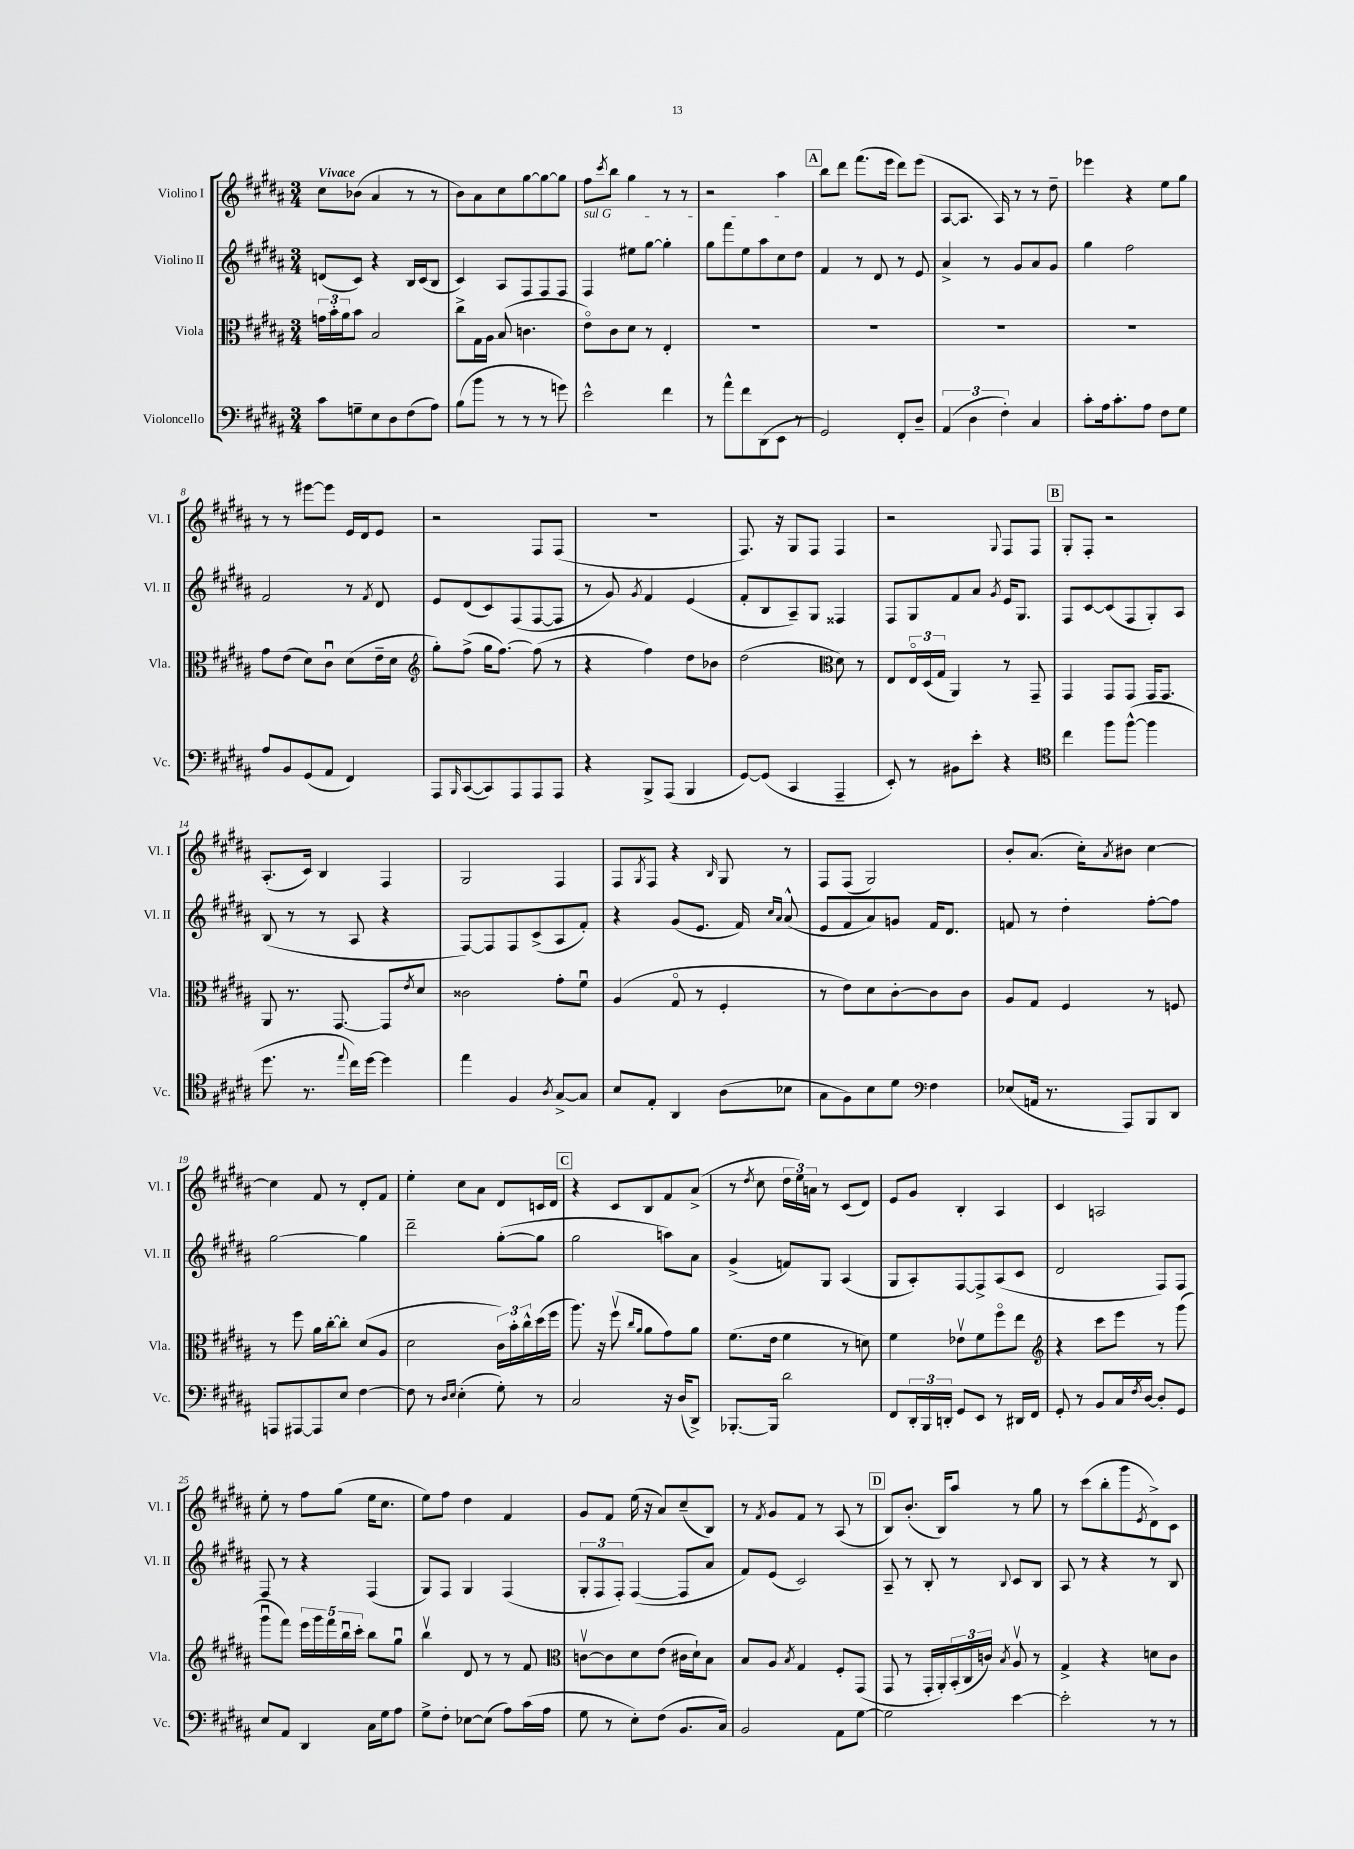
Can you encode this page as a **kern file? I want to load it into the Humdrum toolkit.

**kern	**kern	**kern	**kern
*part4	*part3	*part2	*part1
*staff4	*staff3	*staff2	*staff1
*I"Violoncello	*I"Viola	*I"Violino II	*I"Violino I
*I'Vc.	*I'Vla.	*I'Vl. II	*I'Vl. I
*clefF4	*clefC3	*clefG2	*clefG2
*k[f#c#g#d#a#]	*k[f#c#g#d#a#]	*k[f#c#g#d#a#]	*k[f#c#g#d#a#]
*M3/4	*M3/4	*M3/4	*M3/4
=1	=1	=1	=1
!	!	!	!LO:TX:a:B:t=Vivace
8c#\L	24gn\LL	(8dn/L	8cc#\L
.	24b'\	.	.
.	24a#\J	.	.
8Gn~\	8b\J	8c#/J)	(8b-X\J
8E\	2B/	4r	4a#/
8D#\	.	.	.
(8F#\	.	16B/LL	8r
.	.	(16c#/J	.
8A#\J)	.	8B/J	8r
=2	=2	=2	=2
(8B\L	8cc#^\L	4c#/)	8b\L)
8b\J	16G#\L	.	8a#\
.	16A#\JJ	.	.
8r	(8B/	8A#/L	8cc#\
8r	4.cn\	8F#/	[8gg#\
8r	.	8F#/	8gg#\_
8gn\)	.	8F#/J	8gg#\J]
=3	=3	=3	=3
!	!	!LO:TX:a:i:t=sul G	!
2e^^\	8e\L)	4F#/	8ff#\L
.	.	.	8qccc#/
.	8c#\	.	8bb\J
.	8d#\J	8ee#X\L	4gg#\
.	8r	[8gg#\J	.
4f#\	4E'/	4gg#'\]	8r
.	.	.	8r
=4	=4	=4	=4
8r	2.r	8gg#\L	2r
8a#^^\L	.	8fff#\	.
8f#\	.	8ee\	.
(8DD#\	.	8aa#\	.
8EE\J	.	8cc#\	4aa#\
8r	.	8dd#\J	.
!!LO:REH:place=s1:t=A
=5	=5	=5	=5
2GG#/)	2.r	4f#/	8bb\L
.	.	.	8ddd#\J
.	.	8r	(8.fff#\L
.	.	8d#/	.
.	.	.	16eee\Jk
8FF#'/L	.	8r	8ddd#\L)
8D#~/J	.	8e/	(8eee\J
=6	=6	=6	=6
(6AA#/	2.r	4a#^/	[8A#/L
.	.	.	8.A#/J]
6D#\	.	.	.
.	.	8r	.
.	.	.	16A#/)
6F#'\)	.	.	.
.	.	8g#/L	8r
4C#/	.	8a#/	8r
.	.	8g#/J	8dd#~\
=7	=7	=7	=7
8c#'\L	2.r	4gg#\	4eee-X\
16A#\k	.	.	.
8.c#'\	.	.	.
.	.	2ff#\	4r
8A#\J	.	.	.
8F#\L	.	.	8ee\L
8G#\J	.	.	8gg#\J
!!LO:LB:g=z
=8	=8	=8	=8
8A#/L	8g#\L	2f#/	8r
8BB/	(8e\J	.	8r
(8GG#/	8d#\L)	.	[8eee#X\L
8AA#/J	8c#u\J	.	8eee#\J]
4FF#/)	(8d#\L	8r	16e/LL
.	.	.	16d#/J
.	.	8qf#/	.
.	16e~\L	8d#/	8e/J
.	16d#\JJ	.	.
=9	=9	=9	=9
*	*clefG2	*	*
8AAA#/L	8gg#'\L)	8e/L	2r
16qqBBB/	.	.	.
([8CC#/	(8ff#^\J	(8d#/	.
8CC#/])	16gg#\KL	8c#/)	.
.	[8.ff#\J)	.	.
8AAA#/	.	(8F#/	.
8AAA#/	(8ff#\]	[8F#/	8F#/L
8AAA#/J	8r	8F#/J]	(8F#/J
=10	=10	=10	=10
4r	4r	8r	2.r
.	.	8g#/)	.
.	.	8qg#/	.
8BBB^/L	4ff#\)	4f#/	.
(8AAA#/J	.	.	.
4BBB/	8dd#\L	(4e/	.
.	8b-X\J	.	.
=11	=11	=11	=11
[8GG#/L)	(2dd#\	8f#'/L	8.F#/)
(8GG#/J]	.	8B/	.
.	.	.	16r
4CC#/	.	8A#~/)	8G#/L
.	.	8G#/J	8F#/J
*	*clefC3	*	*
4AAA#~/	8d#\)	4F##X/	4F#/
.	8r	.	.
=12	=12	=12	=12
8EE'/)	8E/L	8F#/L	2r
8r	24E/L	8G#/	.
.	(24D#/	.	.
.	24G#/JJ	.	.
8BB#X\L	4AA#/)	8f#/	.
8e'\J	.	8a#/J	.
.	.	8qg#/	8qqG#/
4r	8r	16e/KL	8F#/L
.	.	8.G#/J	.
.	8GG#~/	.	8F#/J
!!LO:REH:place=s1:t=B
=13	=13	=13	=13
*clefC4	*	*	*
4cc#\	4GG#/	8F#/L	8G#'/L
.	.	[8c#/	8F#'/J
8ff#\L	8GG#/L	(8c#/]	2r
([8ff#^^\J	8GG#/J	8F#/	.
4ff#\]	16GG#/KL	8G#'/)	.
.	8.GG#/J	.	.
.	.	8A#/J	.
!!LO:LB:g=z
=14	=14	=14	=14
8.dd#\	8AA#/	(8B/	(8.A#'/L
.	8.r	8r	.
8.r	.	.	16c#/Jk)
.	.	8r	4B/
.	[8.GG#/	.	.
8qqee/	.	.	.
16cc#\LL)	.	8A#/	.
[16dd#\JJ	.	.	.
4dd#\]	8GG#/L]	4r	4F#/
.	8qe/	.	.
.	8d#/J	.	.
=15	=15	=15	=15
4ee\	2c##X\	[8F#/L)	2G#/
.	.	8F#/]	.
4F#/	.	8F#/	.
.	.	(8c#^/	.
8qA#/	.	.	.
[8G#^/L	8g#'\L	8A#/	4F#/
8G#/J]	8f#u\J	8f#'/J)	.
=16	=16	=16	=16
8B/L	(4A#/	4r	8F#/L
.	.	.	8qG#/
8E'/J	.	.	8F#/J
4AA#/	8G#/	(8g#/L	4r
.	8r	8.e/J	.
.	.	.	16qqB/
(8A#\L	4F#'/	.	8G#/
.	.	16f#/)	.
.	.	16qqcc#/LL	.
.	.	16qqa#/JJ	.
8B-X\J	.	(8a#^^/	8r
=17	=17	=17	=17
8G#\L	8r	8e/L	8F#/L
8F#\)	8e\L)	8f#/	(8F#/J
8B\	8d#\	8a#/)	2G#/)
8d#\J	[8c#'\	8gn/J	.
*clefF4	*	*	*
4F#\	8c#\]	16f#/KL	.
.	.	8.d#/J	.
.	8c#\J	.	.
=18	=18	=18	=18
(8E-X/L	8A#/L	8fn/	8b'/L
16AAn/Jk	8G#/J	8r	(8.a#/J
8.r	.	.	.
.	4F#/	4dd#'\	.
.	.	.	16cc#'\KL)
.	.	.	8qa#/
8AAA#/L)	.	.	8b#X\J
8BBB/	8r	[8ff#'\L	[4cc#\
8DD#/J	8Fn/	8ff#\J]	.
!!LO:LB:g=z
=19	=19	=19	=19
8AAAn/L	8r	[2gg#\	4cc#\]
[8AAA#X/	8ff#\	.	.
8AAA#/]	16a#\LL	.	8f#/
.	[16cc#'\J	.	.
8E/J	8cc#'\J]	.	8r
[4F#\	(8d#/L	4gg#\]	8d#'/L
.	8A#/J	.	8f#/J
=20	=20	=20	=20
8F#\]	2d#\	2ddd#~\	4ee'\
8r	.	.	.
16qqD#/LL	.	.	.
16qqE/JJ	.	.	.
(4E'\	.	.	8cc#\L
.	.	.	8a#\J
8G#'\)	24c#\LL)	([8gg#'\L	8d#/L
.	24b'\	.	.
.	24cc#^^\	.	.
8r	(16dd#\	8gg#\J]	16cn/L
.	16ff#\JJ	.	16d#/JJ
!!LO:REH:place=s1:t=C
=21	=21	=21	=21
2C#/	8.aa#\)	2gg#\	4r
.	16r	.	.
.	(8ff#v\	.	8c#/L
.	16qqcc#/LL	.	.
.	16qqa#/JJ	.	.
.	8a#\L	.	8B/
16r	8g#\)	8aan\L)	8f#/
(16D#/KL	.	.	.
8DD#^/J)	8a#\J	8a#\J	(8a#^/J
=22	=22	=22	=22
[8.BBB-X'/L	(8.f#\L	(4g#^/	8r
.	.	.	8qdd#/
.	.	.	8cc#\
16BBB-/Jk]	16e\Jk	.	.
2d#\	4f#\	8fn/L)	24dd#\LL
.	.	.	24ee\)
.	.	.	24an\JJ
.	.	8G#/J	8r
.	8r	(4A#/	(8c#/L
.	8dn\)	.	8d#/J)
=23	=23	=23	=23
8FF#/L	4f#\	8G#/L	8e/L
24DD#'/L	.	8A#'/)	8g#/J
24BBB/	.	.	.
24DDn'/JJ	.	.	.
8GG#/L	8e-Xv\L	[8F#/	4B'/
8EE/J	8f#\	8F#^/]	.
8r	8ff#\	(8A#/	4A#/
16DD#X/LL	8ee\J	8c#/J	.
16FF#/JJ	.	.	.
=24	=24	=24	=24
*	*clefG2	*	*
8GG#'/	4r	2d#/	4c#/
8r	.	.	.
8BB/L	8ccc#\L	.	2An/
16C#/L	8eee\J	.	.
8qF#/	.	.	.
[16D#/JJ	.	.	.
8D#'/L]	8r	8F#/L)	.
8GG#/J	(8ggg#\	8F#/J	.
!!LO:LB:g=z
=25	=25	=25	=25
8E/L	8ggg#u\L	8F#/	8ee'\
8AA#/J	8fff#\J)	8r	8r
4DD#/	20eee\LL	4r	8ff#\L
.	20ggg#\	.	.
.	20fff#\	.	.
.	.	.	(8gg#\J
.	20bbu\	.	.
.	20ccc#'\JJ	.	.
16C#\LL	8bb\L	(4F#/	16ee\KL
16G#\J	.	.	8.cc#\J
8A#\J	8gg#u\J	.	.
=26	=26	=26	=26
8G#^\L	4bbv\	8G#/L)	8ee\L)
8F#'\J	.	8F#/J	8ff#\J
[8E-X\L	8d#/	4G#/	4dd#\
(8E-\J]	8r	.	.
8A#\L)	8r	(4F#/	4f#/
(16c#\L	8f#/	.	.
16A#\JJ	.	.	.
=27	=27	=27	=27
*	*clefC3	*	*
8G#\	[8cnv\L	12G#'/L	8g#/L
.	.	12F#/	.
8r	8c\]	.	8f#/J
.	.	12F#'/J)	.
8E'\L)	8d#\	([4F#/	(16ee\
.	.	.	16r
(8F#\J	(8e\J	.	8a#/L)
8.BB/L	16c#X\LL	8F#/L]	(8cc#~/
.	16d#`\J)	.	.
.	8B\J	8a#/J	8B/J)
16C#/Jk)	.	.	.
=28	=28	=28	=28
2BB/	8B/L	8f#/L)	8r
.	.	.	8qf#/
.	8A#/J	(8e/J	8g#/L
.	8qB/	.	.
.	4G#/	2c#/)	8f#/J
.	.	.	8r
8AA#\L	8F#'/L	.	(8A#/
[8G#\J	(8GG#/J	.	8r
!!LO:REH:place=s1:t=D
=29	=29	=29	=29
2G#\]	8GG#/	8A#~/	8B/L)
.	8r	8r	(8.b'/J
.	16GG#'/LL	8B'/	.
.	16AA#'/)	.	16B/KL)
.	(24BB'/	8r	8aa#/J
.	24C#/	.	.
.	24cn/JJ)	.	.
.	8qB/	8qqB/	.
[4e\	8A#v/	8c#/L	8r
.	8r	8B/J	8gg#\
=30	=30	=30	=30
2e'\]	4G#^/	8A#/	8r
.	.	8r	(8ccc#\L
.	4r	4r	8bb'\
.	.	.	8ggg#\
.	.	.	8qe/
8r	8dn\L	8r	8d#^\)
8r	8c#\J	8B/	8c#\J
==	==	==	==
*-	*-	*-	*-
